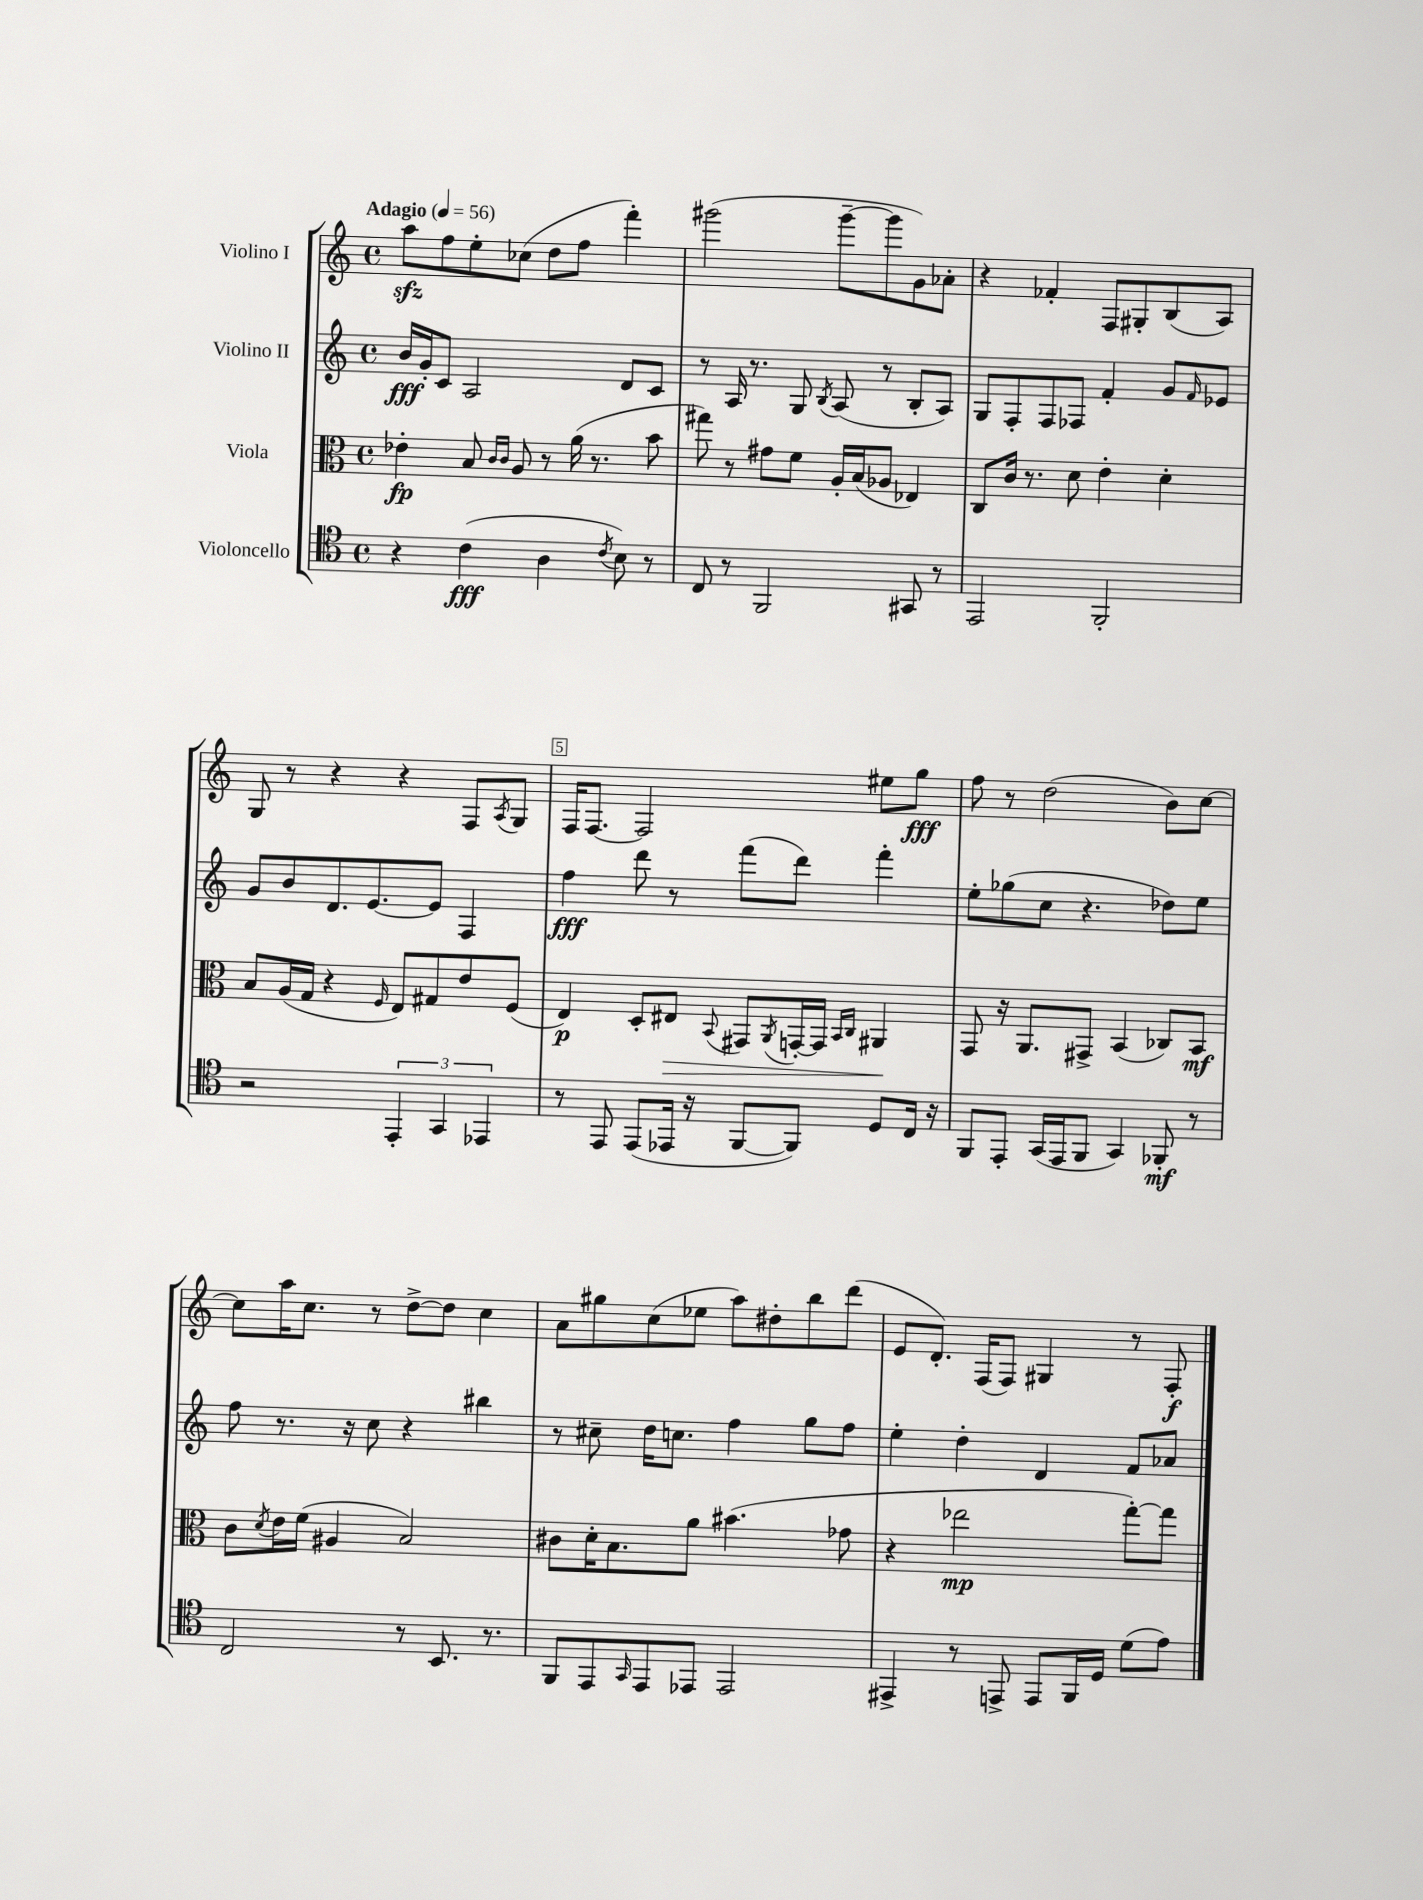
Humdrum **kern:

**kern	**kern	**kern	**kern
*staff4	*staff3	*staff2	*staff1
*clefC4	*clefC3	*clefG2	*clefG2
*k[]	*k[]	*k[]	*k[]
*M4/4	*M4/4	*M4/4	*M4/4
*met(c)	*met(c)	*met(c)	*met(c)
*MM56	*MM56	*MM56	*MM56
4r	4e-'\	16b/LL	8aa\L
.	.	16g'/J	.
.	.	8c/J	8ff\
(4c\	8B/	2A/	8ee'\
.	16qqc/LL	.	.
.	16qqc/JJ	.	.
.	8A/	.	(8cc-\J
4A\	8r	.	8dd\L
.	(16a\	.	8ff\J
.	8.r	.	.
8qc/	.	.	.
8B\)	.	8d/L	4fff'\)
8r	8b\	8c/J	.
=	=	=	=
8C/	8gg#\)	8r	(2ggg#\
8r	8r	16A/	.
.	.	8.r	.
2FF/	8g#\L	.	.
.	8f\J	8G/	.
.	.	8qB/	.
.	16A'/LL	(8A/	[8ggg#~\L
.	(16B/J	.	.
.	8A-/J	8r	8ggg#\]
8GG#/	4E-/)	8B'/L	8g\)
8r	.	8A/J)	8a-'\J
=	=	=	=
2EE/	8C/L	8G/L	4r
.	16c/Jk	8F'/	.
.	8.r	.	.
.	.	8F/	4f-'/
.	8d\	8F-/J	.
2FF'/	4e'\	4f'/	8F/L
.	.	.	8G#'/
.	4d'\	8g/L	(8B/
.	.	16qqf/	.
.	.	8e-/J	8A/J)
=	=	=	=
2r	8B/L	8g/L	8G/
.	(16A/L	8b/	8r
.	16G/JJ	.	.
.	4r	8.d/	4r
.	.	[8.e/	.
.	16qqF/	.	.
6EE'/	8E/L)	.	4r
.	8G#/	8e/]J	.
6GG/	.	.	.
.	8e/	4F/	8F/L
6EE-/	.	.	.
.	.	.	8qA/
.	(8F/J	.	8G/J
=	=	=	=
8r	4E/)	4ff\	16F/LK
.	.	.	[8.F/J
8EE/	.	.	.
(8EE/L	8D'/L	8ddd\	2F/]
16EE-/Jk	8E#/J	8r	.
16r	.	.	.
.	8qqBB/	.	.
[8FF/L	8GG#/L	(8fff\L	.
.	8qAA/	.	.
8FF/]J)	[16GG'/L	8ddd\J)	.
.	16GG/]JJ	.	.
.	16qqBB/LL	.	.
.	16qqC/JJ	.	.
8D/L	4AA#/	4fff'\	8ee#\L
16C/Jk	.	.	8gg\J
16r	.	.	.
=	=	=	=
8FF/L	8GG/	8ee'\L	8ff\
8EE'/J	16r	(8gg-\	8r
.	8.AA/L	.	.
(16GG/LL	.	8cc\J	(2dd\
16EE/J	.	.	.
8FF/J	8GG#^/J	4.r	.
4GG/)	(4BB/	.	.
8FF-'/	8C-/L)	8dd-\L)	8b\L)
8r	8BB/J	8ee\J	[8cc\J
=	=	=	=
2C/	8c\L	8ff\	8cc\]L
.	8qd/	.	.
.	16e\L	8.r	16aa\K
.	(16f\JJ	.	8.cc\J
.	4A#/	.	.
.	.	16r	.
.	.	8cc\	8r
8r	2B/)	4r	[8dd^\L
8.BB/	.	.	8dd\]J
.	.	4bb#\	4cc\
8.r	.	.	.
=	=	=	=
8FF/L	8c#\L	8r	8a\L
8EE/	16d'\K	8cc#~\	8gg#\
.	8.B\	.	.
16qqGG/	.	.	.
8EE/	.	16dd\LK	(8cc\
.	.	8.cc\J	.
8EE-/J	8a\J	.	8ee-\J
2EE-/	(4.b#\	4ff\	8aa\L)
.	.	.	8dd#'\
.	.	8gg\L	8bb\
.	8g-\	8ff\J	(8ddd\J
=	=	=	=
4EE#^/	4r	4ee'\	8e/L
.	.	.	8.d'/J)
8r	2ee-\	4dd'\	.
.	.	.	(16F/LK
8EE^/	.	.	8F/J)
8EE/L	.	4d/	4G#/
16FF/L	.	.	.
16D/JJ	.	.	.
(8d\L	[8gg'\L)	8f/L	8r
8e\J)	8gg\]J	8a-/J	8F'/
==	==	==	==
*-	*-	*-	*-
